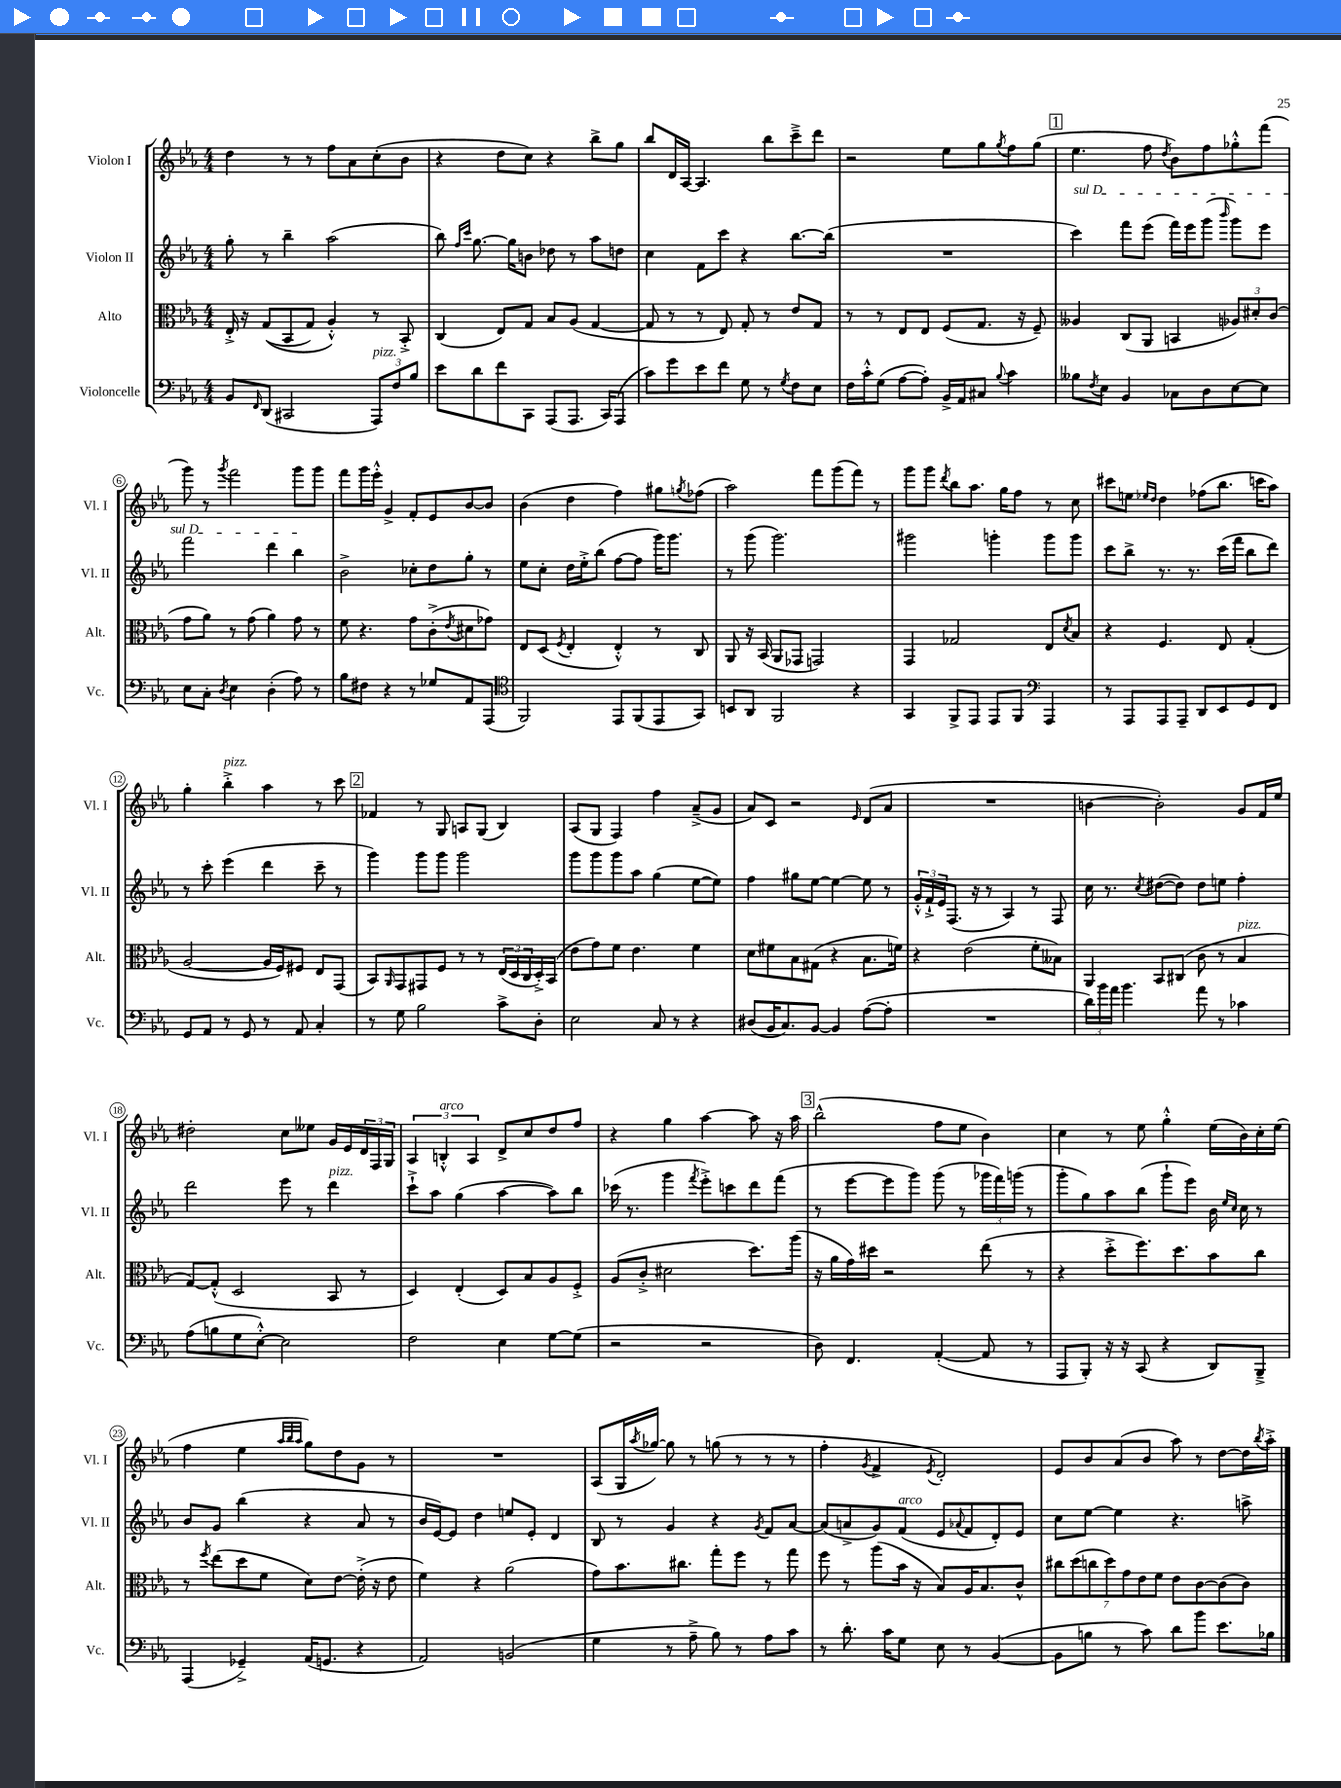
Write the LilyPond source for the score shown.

<<
\new StaffGroup <<
\new Staff = "s0" \with { instrumentName = "Violon I" shortInstrumentName = "Vl. I" } {
    \clef treble \key ees \major \numericTimeSignature \time 4/4
    d''4 r8 r8 f''8 aes'8 c''8-.( bes'8 |
    r4 d''8 c''8) r4 bes''8-> g''8 |
    bes''8 d'16 aes16~ aes4. bes''8 c'''8---> d'''8 |
    r2 ees''8 g''8 \acciaccatura { g''8 } f''8 g''8( |
    \mark \markup { \box "1" } ees''4. f''8 \acciaccatura { d''8 } bes'8) f''8 ges''8-.-^ f'''8( |
    g'''8) r8 \acciaccatura { g'''8 } f'''2 g'''8 g'''8 |
    f'''8 g'''16 ees'''16-.-^ g'4-> f'8-. ees'8 bes'8~ bes'8 |
    bes'4( d''4 f''4) gis''8 \acciaccatura { g''8 } fes''8( |
    aes''2) f'''8 g'''8( f'''8) r8 |
    g'''8 g'''8 \acciaccatura { d'''8 } bes''8 aes''8. g''16 f''8 r8 c''8 |
    cis'''8 e''8 \grace { ees''16 d''16 } d''4 fes''8( bes''8. c'''16 aes''8) |
    g''4-. bes''4-.->^\markup { \italic "pizz." } aes''4 r8 c'''8 |
    \mark \markup { \box "2" } fes'4 r8 g8 a8 g8( bes4) |
    aes8( g8 f4) f''4 aes'8--->( g'8 |
    aes'8) c'8 r2 \grace { ees'16 } d'8( aes'8 |
    R1 |
    b'4~ b'2-.) g'8 f'16 ees''16 |
    dis''2-. c''8 eeses''8 g'16 ees'16 \tuplet 3/2 { d'16 f16 g16 } |
    \tuplet 3/2 { aes4 b4-.-^^\markup { \italic "arco" } aes4 } d'8-> c''8 d''8 f''8 |
    r4 g''4 aes''4~ aes''8 r16 aes''16 |
    \mark \markup { \box "3" } bes''2-^( f''8 ees''8 bes'4) |
    c''4 r8 ees''8 g''4-.-^ ees''16( bes'16) c''16-. ees''16( |
    f''4 ees''4 \grace { aes''32 bes''32 aes''32 } g''8) d''8 g'8 r8 |
    R1 |
    aes8( g16 \acciaccatura { aes''8 } ges''16~) ges''8 r8 g''8( r8 r8 r8 |
    f''4-. \acciaccatura { g'8 } f'4-> \acciaccatura { ees'8 } d'2-.) |
    ees'8 bes'8 aes'8( bes'8 aes''8) r8 d''8~ d''16 \acciaccatura { bes''8 } aes''16-.-> \bar "|." |
}
\new Staff = "s1" \with { instrumentName = "Violon II" shortInstrumentName = "Vl. II" } {
    \clef treble \key ees \major \numericTimeSignature \time 4/4
    g''8-. r8 bes''4-- aes''2( |
    bes''8) \grace { f''16 c'''16 } g''8.~ g''16 b'8 des''8 r8 aes''8 d''8 |
    c''4 f'8 c'''8 r4 bes''8.~ bes''16( |
    R1 |
    \mark \markup { \box "1" } \once \override TextSpanner.bound-details.left.text = \markup { \italic "sul D" } c'''4\startTextSpan) f'''8 ees'''8( f'''16) ees'''16 g'''8( \grace { bes'''16 } g'''8) ees'''8 |
    f'''2 d'''4 bes''4\stopTextSpan |
    bes'2-> ces''8-. d''8 g''8-. r8 |
    ees''8 c''8-. d''16 ees''16-.-> bes''8( f''8~ f''8 g'''16) g'''8. |
    r8 g'''8( g'''2.) |
    gis'''2 g'''4-. g'''8 g'''8 |
    c'''8 bes''8-> r8. r8. c'''16( f'''16 bes''8 d'''8) |
    r8 c'''8-. ees'''4( d'''4 c'''8-- r8 |
    \mark \markup { \box "2" } g'''4) g'''8 g'''8 g'''2 |
    g'''8 g'''8 g'''8 aes''8 g''4( ees''8~ ees''8) |
    f''4 gis''8 ees''8~ ees''4~ ees''8 r8 |
    \tuplet 3/2 { g'16-.-^ f'16-!-> ees'16 } f8.( r16 r8 aes4) r8 f8 |
    c''16 r8. \acciaccatura { c''8 } dis''8~( dis''8) dis''8 e''8 f''4-. |
    d'''2 ees'''8 r8 d'''4^\markup { \italic "pizz." } |
    c'''8-!-> aes''8 g''4( aes''4~ aes''8) bes''8 |
    ces'''16( r8. g'''4 \acciaccatura { f'''8 } ees'''8-.->) c'''8 d'''8 f'''8( |
    \mark \markup { \box "3" } r8 ees'''8~ ees'''8 g'''8) g'''8( r8 \tuplet 3/2 { ges'''16 f'''16) g'''16( } r8 |
    g'''8-. g''8) aes''8 bes''8( g'''8-! ees'''8) bes'16 \grace { ees''16 c''16 } c''16 r8 |
    bes'8 g'8 bes''4( r4 aes'8 r8 |
    bes'16 ees'16~) ees'8 d''4 e''8 ees'8-. d'4 |
    bes8 r8 g'4 r4 \acciaccatura { g'8 } f'8 aes'8~ |
    aes'8( a'8-> g'8) f'8^\markup { \italic "arco" }( ees'8 \appoggiatura { aes'8 } f'8 d'8-.) ees'8 |
    c''8 ees''8~ ees''4 r4. a''8-> \bar "|." |
}
\new Staff = "s2" \with { instrumentName = "Alto" shortInstrumentName = "Alt." } {
    \clef alto \key ees \major \numericTimeSignature \time 4/4
    ees16-.-> r16 g8(\( bes,8 g8) aes4-.-^\) r8 bes,8-.-> |
    c4( ees8) g8 bes8 aes8( g4~ |
    g8 r8 r8 ees8) g8-. r8 ees'8 g8 |
    r8 r8 ees8 ees8 f8( g8. r16 f8--) |
    \mark \markup { \box "1" } aeses4 c8( aes,8 b,4 \tuplet 3/2 { aes8) dis'8-. c'8( } |
    g'8 aes'8) r8 g'8( aes'4) g'8 r8 |
    f'8 r4. g'8 c'8-.->( \acciaccatura { ees'8 } dis'8 ges'8) |
    ees8 d8( \acciaccatura { f8 } ees4-. ees4-.-^) r8 c8 |
    aes,8 r16 bes,16( aes,8 ges,8 g,2) |
    g,4 ges2 ees8 \acciaccatura { d'8 } bes8 |
    r4 f4. ees8 g4-.( |
    aes2~ aes16 f16) fis8 ees8 g,8( |
    \mark \markup { \box "2" } bes,8) \grace { aes,16 } g,8 gis,8 f8 r8 r8 \tuplet 3/2 { ees16( d16 c16 } d16-.->) bes,16( |
    ees'8 g'8) f'8 ees'4. f'4 |
    d'8 fis'8 bes8 gis8( r4 bes8. f'16) |
    r4 ees'2( f'8-. beses8) |
    aes,4 bes,8 cis8( c'8 r8 bes4^\markup { \italic "pizz." } |
    g8~) g8-.-^( d2 bes,8 r8 |
    d4) ees4-.( d8) bes8 aes8 f8-.-> |
    aes8( c'8-.-> dis'2 d''8.) aes''16( |
    \mark \markup { \box "3" } r16 aes'16 g'16) dis''16 r2 ees''8( r8 |
    r4 d''8-.-> f''8.) d''8. bes'8 c''8 |
    r8 \acciaccatura { f''8 } ees''8( d''8 f'8 d'8) ees'8~ ees'16-.->( r16 ees'8 |
    f'4) r4 aes'2( |
    g'8) bes'8. cis''8. g''8-. f''8 r8 g''8 |
    f''8 r8 aes''8( bes'16 r16 bes8) aes16 bes8. c'8-^ |
    \tuplet 7/4 { cis''8 d''8( c''8 d''8) g'8 ees'8 f'8 } ees'8 c'8~ c'8( c'8) \bar "|." |
}
\new Staff = "s3" \with { instrumentName = "Violoncelle" shortInstrumentName = "Vc." } {
    \clef bass \key ees \major \numericTimeSignature \time 4/4
    bes,8 \grace { f,16 } d,8( cis,2 \tuplet 3/2 { aes,,8^\markup { \italic "pizz." }) f8 bes8 } |
    ees'8 d'8 f'8 c,8 aes,,8( aes,,8. c,16) aes,,8( |
    c'8) g'8 ees'8 f'8 g8 r8 \acciaccatura { g8 } f8 ees8 |
    f16 c'16-.-^ g8( aes8~ aes8-.) bes,16-> aes,16 cis8 \appoggiatura { bes8 } c'4 |
    \mark \markup { \box "1" } beses8 \acciaccatura { f8 } ees8 bes,4 ces8 d8 ees8~ ees8 |
    ees8 c8-. \acciaccatura { d8 } ees4 d4-.( aes8) r8 |
    bes8 fis8 r4 r8 ges8 aes,8 aes,,8( |
    \clef tenor f,2) ees,8 f,8( ees,8 g,8) |
    b,8 aes,8 f,2 r4 |
    g,4 f,8-> ees,8 ees,8 f,8 \clef bass aes,,4 |
    r8 aes,,8 aes,,8 aes,,8-- d,8 ees,8 g,8 f,8 |
    g,8 aes,8 r8 g,8 r8 aes,8 c4-. |
    \mark \markup { \box "2" } r8 g8 bes2 c'8-> d8-. |
    ees2 c8 r8 r4 |
    dis8( bes,16 c8.) bes,8~ bes,4 aes8~( aes8-. |
    R1 |
    \tuplet 3/2 { d'16) bes'16 aes'16 } bes'4. aes'8 r8 ces'4 |
    aes8( b8 g8 ees8~-.-^) ees2 |
    f2 ees4 g8~ g8( |
    r2 r2 |
    \mark \markup { \box "3" } d8) f,4. aes,4~-.( aes,8 r8 |
    aes,,8 bes,,8-.) r16 r16 c,8( r4 d,8) bes,,8---> |
    aes,,4( ges,4--->) aes,16( g,8. r4 |
    aes,2) b,2( |
    g4 r8 aes8---> bes8) r8 aes8 c'8 |
    r8 d'8.-. c'16 g8 ees8 r8 bes,4~( |
    bes,8 b8 r8 c'8) d'8 bes'8 ees'8. bes16 \bar "|." |
}
>>
>>
\layout { \context { \Score \override BarNumber.stencil = #(make-stencil-circler 0.1 0.3 ly:text-interface::print) } }
